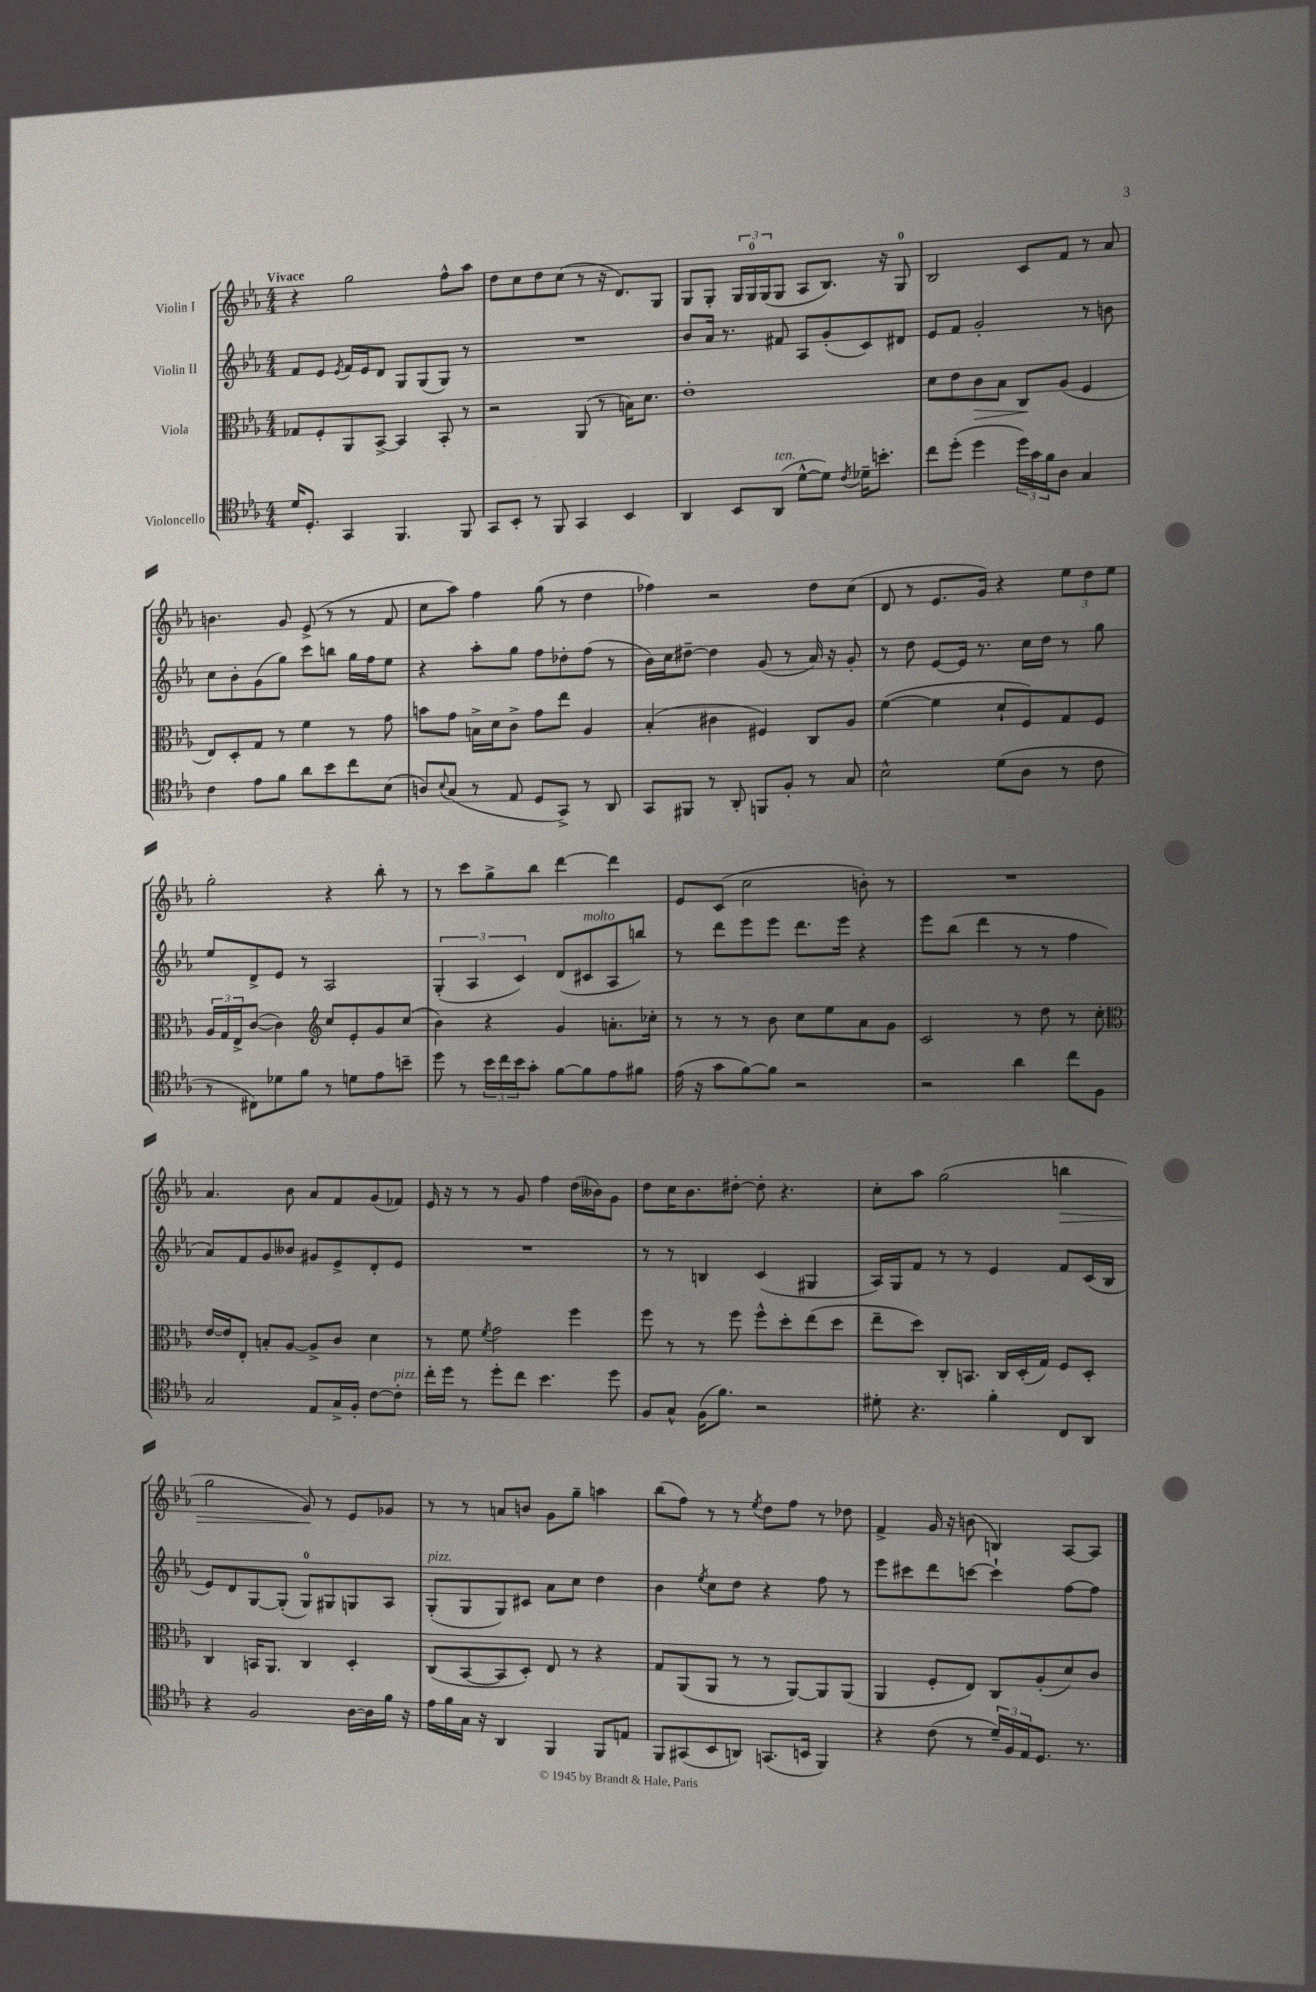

**kern	**kern	**dynam	**kern	**kern	**dynam
*part4	*part3	*part3	*part2	*part1	*part1
*staff4	*staff3	*staff3	*staff2	*staff1	*staff1
*I"Violoncello	*I"Viola	*	*I"Violin II	*I"Violin I	*
*clefC4	*clefC3	*	*clefG2	*clefG2	*
*k[b-e-a-]	*k[b-e-a-]	*	*k[b-e-a-]	*k[b-e-a-]	*
*M4/4	*M4/4	*	*M4/4	*M4/4	*
=1	=1	=1	=1	=1	=1
!	!	!	!	!LO:TX:a:B:t=Vivace	!
16d/KL	8G-X/L	.	8f/L	4r	.
8.D'/J	.	.	.	.	.
.	8F'/	.	8e-/J	.	.
.	.	.	8qe-/	.	.
4GG/	8AA-/	.	16f/LL	2gg\	.
.	.	.	16e-/J	.	.
.	[8BB-^/J	.	8d/J	.	.
4.FF/	4BB-/]	.	8G/L	.	.
.	.	.	(8G/	.	.
.	8BB-'/	.	8G/J)	8ff^^\L	.
8FF/	8r	.	8r	8aa-\J	.
=2	=2	=2	=2	=2	=2
8GG/L	2r	.	1r	8dd\L	.
8BB-'/J	.	.	.	8cc\	.
8r	.	.	.	8dd\	.
8FF/	.	.	.	(8cc\J	.
4GG/	(8AA-/	.	.	8r	.
.	8r	.	.	16r	.
.	.	.	.	8.d/L)	.
4BB-/	16Bn\KL)	.	.	.	.
.	8.d\J	.	.	.	.
.	.	.	.	8G/J	.
=3	=3	=3	=3	=3	=3
4AA-/	1e-'	.	8b-/L	8G/L	.
.	.	.	16a-/Jk	8G'/J	.
.	.	.	8.r	.	.
8BB-/L	.	.	.	24G/LL	.
.	.	.	.	24G/	.
.	.	.	.	(24G/J	.
!LO:TX:a:i:t=ten.	!	!	!	!	!
(8AA-/J	.	.	8f#X/	8G/J	.
[8d^^\L	.	.	8A-/L	8A-/L	.
8d\J])	.	.	(8g'/	8.B-/J)	.
8qc/	.	.	.	.	.
16d-X~\KL	.	.	8c/)	.	.
8.bn'\J	.	.	.	16r	.
.	.	.	8d#X/J	8G/	.
=4	=4	=4	=4	=4	=4
8cc\L	8d\L	.	8e-/L	2B-/	.
(8dd'\J	8e-\	.	8f/J	.	.
!	!	!LO:HP:b	!	!	!
4dd\	8c\	>	2g'/	.	.
.	8B-\J	.	.	.	.
24dd\LL)	8C/L	.	.	8c/L	.
24g\	.	.	.	.	.
24f\J	.	.	.	.	.
8A-\J	(8A-/J	]	.	8f/J	.
4G/	4F/	.	8r	8r	.
.	.	.	8bn\	8a-/	.
!!LO:LB:g=z
=5	=5	=5	=5	=5	=5
4c\	8E-/L)	.	8cc\L	4.bn\	.
.	8D'/	.	8b-'\	.	.
8e-\L	8G/J	.	(8g\	.	.
8f\J	8r	.	8gg\J)	8g/	.
8a-\L	4f\	.	8ccc\L	(8e-^/	.
8b-\	.	.	8bbn\J	8r	.
8cc\	8r	.	16gg\LL	8r	.
.	.	.	16ff\J	.	.
(8B-\J	8g\	.	8ee-\J	8f/	.
=6	=6	=6	=6	=6	=6
8An/L)	8bn\L	.	4r	8cc\L	.
8qqB-/	.	.	.	.	.
(8G/J	8g\J	.	.	8aa-\J)	.
8r	16Bn^\LL	.	8aa-'\L	4ff\	.
.	16d\J	.	.	.	.
8E-/	8c^\J	.	8gg\J	.	.
8D/L	8g\L	.	8ff\L	(8gg\	.
8GG^/J)	8ee-\J	.	8dd-X'\	8r	.
8r	4A-/	.	(8ff\J	4dd\	.
8AA-/	.	.	8r	.	.
=7	=7	=7	=7	=7	=7
8GG/L	(4B-'/	.	16b-\LL)	4ff-X\)	.
.	.	.	16cc\J	.	.
8FF#X/J	.	.	[8dd#X~\J	.	.
8r	4c#X\	.	4dd#\]	2r	.
8AA-'/	.	.	.	.	.
8FFn/L	4F#X/)	.	(8g/	.	.
8F'/J	.	.	8r	.	.
8r	8C/L	.	16a-/)	8dd\L	.
.	.	.	16r	.	.
8G/	8A-/J	.	8g'/	(8cc\J	.
=8	=8	=8	=8	=8	=8
2B-^^\	([4f\	.	8r	8d/	.
.	.	.	8dd\	8r	.
.	4f\]	.	[8e-/L	8.e-/L	.
.	.	.	16e-/Jk]	.	.
.	.	.	8.r	16g/Jk)	.
(8d\L	8d`/L	.	.	4r	.
8A-\J	8F/)	.	16cc\LL	.	.
.	.	.	16dd\JJ	.	.
8r	8G/	.	8r	12ee-\L	.
.	.	.	.	12dd\	.
8c\	8F/J	.	8gg\	.	.
.	.	.	.	12ee-\J	.
!!LO:LB:g=z
=9	=9	=9	=9	=9	=9
8r	24A-/LL	.	8ee-/L	2gg'\	.
.	24G/	.	.	.	.
.	24E-^/J	.	.	.	.
8C#X\L)	([8c/J	.	8d^/	.	.
8d-X\	4c\])	.	8e-/J	.	.
8f\J	.	.	8r	.	.
*	*clefG2	*	*	*	*
8r	8cc/L	.	2A-/	4r	.
8dn\L	8e-'/	.	.	.	.
8e-\	8g/	.	.	8bb-'\	.
8bn~\J	(8cc/J	.	.	8r	.
=10	=10	=10	=10	=10	=10
8dd\	4b-\)	.	(6G'/	8r	.
8r	.	.	.	8ccc\L	.
.	.	.	6A-/	.	.
24b-\LL	4r	.	.	8gg^\	.
24cc\	.	.	.	.	.
24b-\J	.	.	6c/)	.	.
8g'\J	.	.	.	8bb-\J	.
[8f\L	4g/	.	(8d/L	[4ddd\	.
!	!	!	!LO:TX:a:i:t=molto	!	!
8f\]	.	.	8c#X/	.	.
8e-\	8.an'\L	.	8A-/	4ddd\]	.
8f#X\J	.	.	8bbn/J)	.	.
.	16cc-X'\Jk	.	.	.	.
=11	=11	=11	=11	=11	=11
(16e-\	8r	.	8r	8e-/L	.
16r	.	.	.	.	.
8g\L	8r	.	8ddd\L	(8c/J	.
[8f\)	8r	.	8eee-\	2cc\	.
8f\J]	8b-\	.	8eee-\J	.	.
2r	8cc\L	.	8.ddd\L	.	.
.	8ee-\	.	.	.	.
.	.	.	16eee-\Jk	.	.
.	8a-\	.	4r	8bn'\)	.
.	8g\J	.	.	8r	.
=12	=12	=12	=12	=12	=12
2r	2c/	.	8eee-\L	1r	.
.	.	.	(8bb-\J	.	.
.	.	.	4ddd\	.	.
4a-\	8r	.	8r	.	.
.	8dd\	.	8r	.	.
8cc\L	8r	.	4ff\	.	.
8F\J	8cc'\	.	.	.	.
!!LO:LB:g=z
=13	=13	=13	=13	=13	=13
*	*clefC3	*	*	*	*
2G/	[16e-/LL	.	8a-/L)	4.a-/	.
.	16e-/J]	.	.	.	.
.	8E-'/J	.	8f/	.	.
.	8Bn'/L	.	8g/	.	.
.	[8A-/J	.	8b--X/J	8b-\	.
8E-/L	8A-^/L]	.	8g#X/L	8a-/L	.
16G^/L	8c/J	.	8e-^/	8f/	.
16F'/JJ	.	.	.	.	.
[8c\L	4d\	.	8d'/	(8g/	.
!LO:TX:a:i:t=pizz.	!	!	!	!	!
8c'\J]	.	.	8e-/J	8f-X/J)	.
=14	=14	=14	=14	=14	=14
16cc'\LL	8r	.	1r	16e-/	.
16dd\JJ	.	.	.	16r	.
8r	8f\	.	.	8r	.
.	8qf/	.	.	.	.
8dd'\L	2g\	.	.	8r	.
8cc\J	.	.	.	8g/	.
4.b-\	.	.	.	4ff\	.
.	4ff\	.	.	(16dd\LL	.
.	.	.	.	16b--X\J)	.
8dd\	.	.	.	8g\J	.
=15	=15	=15	=15	=15	=15
8F/L	8ff\	.	8r	8dd\L	.
8G^^/J	8r	.	8r	16cc\K	.
.	.	.	.	8.b-\	.
(16F\KL	8r	.	4Bn/	.	.
8.f\J)	.	.	.	.	.
.	8ff\	.	.	[8dd#X'\J	.
2r	8ff^^\L	.	(4c/	8dd#'\]	.
.	8dd'\	.	.	4.r	.
.	(8ee-\	.	4G#X/	.	.
.	8dd\J	.	.	.	.
=16	=16	=16	=16	=16	=16
8d#X'\	8ee-~\L	.	16A-/LL)	8cc'\L	.
.	.	.	16G/J	.	.
4.r	8dd\J)	.	8f/J	8aa-\J	.
.	8C'/L	.	8r	(2gg\	.
.	8.BBn/J	.	8r	.	.
4f'\	.	.	4e-/	.	.
.	16C/LL	.	.	.	.
.	(16D'/	.	.	.	.
.	16G/JJ)	.	.	.	.
!	!	!	!	!	!LO:HP:b
8C/L	8F/L	.	8f/L	4bbn\	>
8AA-/J	8D'/J	.	(16c/L	.	.
.	.	.	16B-/JJ	.	.
!!LO:LB:g=z
=17	=17	=17	=17	=17	=17
4r	4C/	.	8e-/L)	2gg\	.
.	.	.	8d/	.	.
2F/	16BBn/KL	.	[8G/	.	.
.	8.AA-/J	.	.	.	.
.	.	.	(8G'/J]	.	.
.	4C/	.	8G/L)	8g/)	.
.	.	.	8G#X/	8r	]
[16A-\LL	4D'/	.	8Gn/	8e-/L	.
16A-\]	.	.	.	.	.
16f\JJ	.	.	8A-/J	8g-X/J	.
16r	.	.	.	.	.
=18	=18	=18	=18	=18	=18
!	!	!	!LO:TX:a:i:t=pizz.	!	!
16e-\LL	(8C/L	.	(8G'/L	8r	.
16f\	.	.	.	.	.
16G\JJ	[8BB-/	.	8G/	8r	.
16r	.	.	.	.	.
4AA-/	8BB-/]	.	8G/)	8an/L	.
.	8D'/J)	.	8c#X/J	8bn/J	.
4FF/	8E-/	.	8a-\L	8g\L	.
.	8r	.	8cc\J	8gg~\J	.
8FF/L	4r	.	4dd\	4aan\	.
8En/J	.	.	.	.	.
=19	=19	=19	=19	=19	=19
8FF/L	8G/L	.	4b-\	(8bb-\L	.
(8GG#X/	(8AA-/	.	.	8ff\J)	.
.	.	.	8qee-/	.	.
8BB-/	8AA-/J	.	8cc\L	8r	.
8AAn/J)	8r	.	8dd\J	8r	.
.	.	.	.	8qee-/	.
(8.GGn/L	8r	.	4r	8dd\L	.
.	[8AA-/L)	.	.	8ff\J	.
16BBn/Jk	.	.	.	.	.
4FF/)	8AA-/]	.	8ff\	8r	.
.	(8AA-/J	.	8r	8dd-X\	.
=20	=20	=20	=20	=20	=20
4r	4AA-/	.	8eee-\L	4f^/	.
.	.	.	8ccc#X\	.	.
(8c\	8F'/L	.	8ddd\	16g/	.
.	.	.	.	16r	.
8r	8E-/J)	.	[8cccn\J	(8bn\	.
24d~/LL)	8C/L	.	4ccc`\]	4Bn/)	.
24F/	.	.	.	.	.
24E-/J	.	.	.	.	.
8.D/J	(8A-'/	.	.	.	.
.	8d/)	.	[8ff\L	[8A-/L	.
8.r	.	.	.	.	.
.	8c/J	.	8ff\J]	8A-/J]	.
==	==	==	==	==	==
*-	*-	*-	*-	*-	*-
